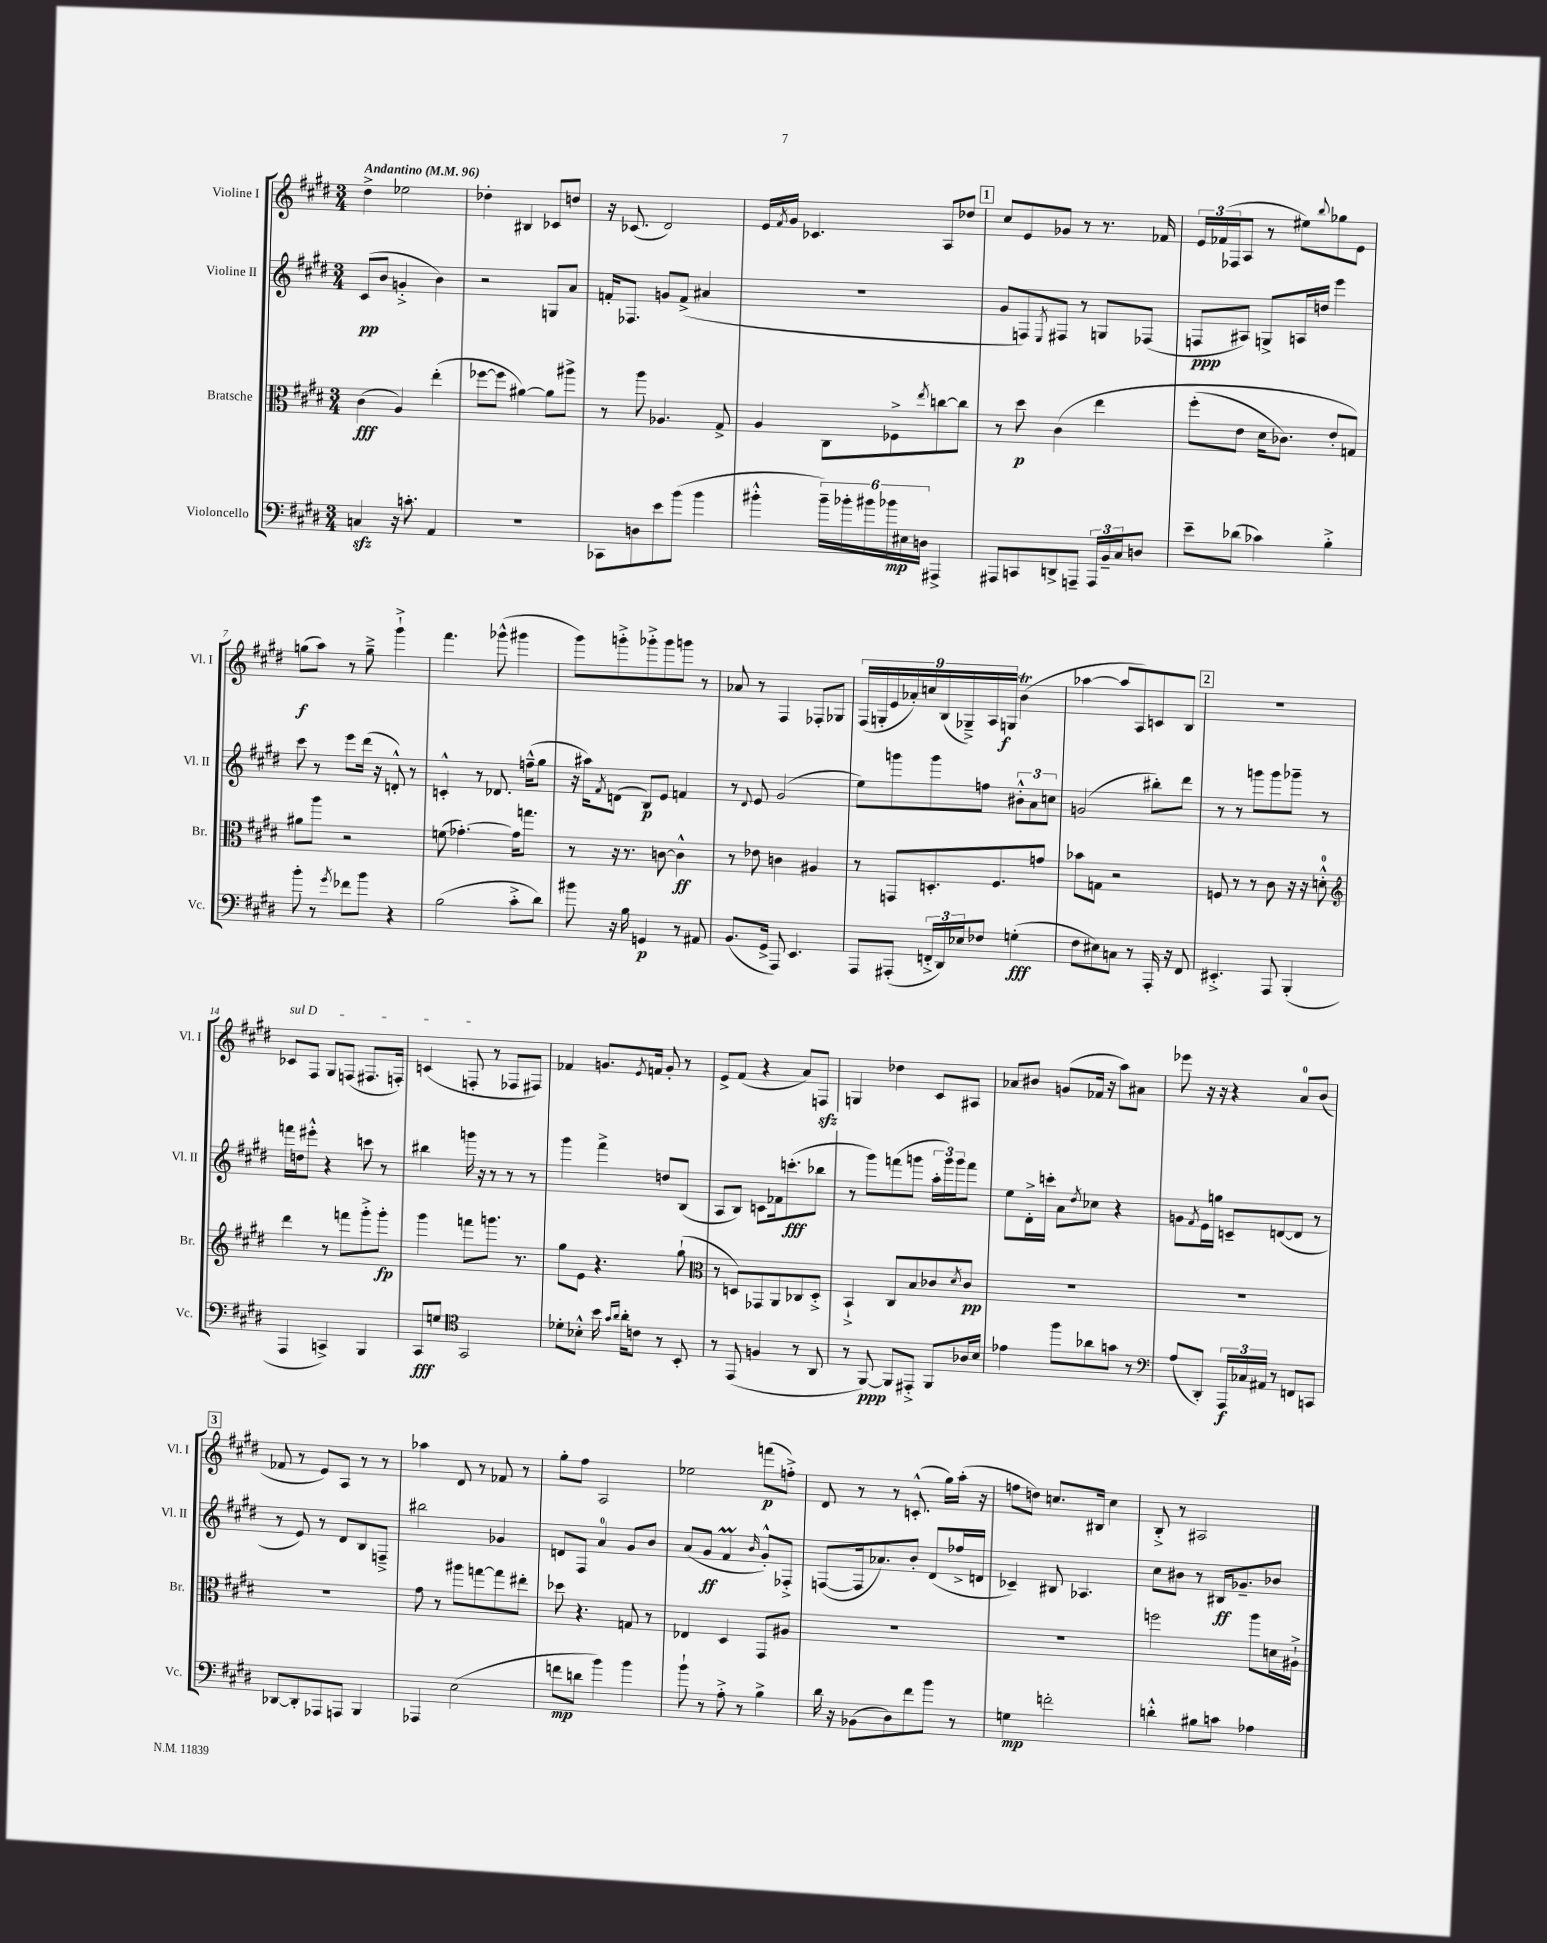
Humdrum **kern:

**kern	**kern	**kern	**kern
*staff4	*staff3	*staff2	*staff1
*clefF4	*clefC3	*clefG2	*clefG2
*k[f#c#g#d#]	*k[f#c#g#d#]	*k[f#c#g#d#]	*k[f#c#g#d#]
*M3/4	*M3/4	*M3/4	*M3/4
*MM96	*MM96	*MM96	*MM96
4C	(4c#	(8c#	4dd#^
.	.	8b	.
16r	4A)	4g'^	2ee-
8.c'	.	.	.
4AA	(4ee'	4b)	.
=	=	=	=
2.r	[8ff-	2r	4dd-'
.	8ff-]	.	.
.	[4a#)	.	4B#
.	8a#]	8G	8c-
.	8aa#^	8a	8dd
=	=	=	=
8CC-	8r	16f'	16r
.	.	8.F-	(8.c-
8D	8aa	.	.
8e	4.A-	8g	2d#)
(8b	.	(8f^	.
4b	.	4a#	.
.	8G#^	.	.
=	=	=	=
4b#'^^	4A	2.r	16e
.	.	.	8qf#
.	.	.	16g#
.	.	.	4.c-
24b#~)	8C#	.	.
24b-'	.	.	.
24b#	.	.	.
24b-	8F-^	.	.
24E#	.	.	.
24D	.	.	.
.	8qee	.	.
4AAA#^	[8cc	.	8A
.	8cc]	.	8dd-
=	=	=	=
8AAA#	8r	8g#	8cc#
8CC	8dd#	8F)	8e
.	.	8qE	.
8DD^	&(4c#	8F#	8g-
8AAA~	.	8r	8r
24AAA	4ee	8G	8.r
24BB~	.	.	.
24C#	.	.	.
8D	.	(8F-	.
.	.	.	16f-
=	=	=	=
8e~	(8ff#'	8F	24e
.	.	.	(24f-
.	.	.	24F-
(8d-	8e	8A#)	8A
4c-)	16d#	8G^	8r
.	8.c-)	.	.
.	.	16A	8ee#)
.	.	16dd	.
.	.	.	8qqbb
4B'^	8e'	4eee	8gg-
.	8G&)	.	8e
=	=	=	=
8b'	8a#	8ccc#	(8gg
8r	8aa	8r	8aa)
8qg#	.	.	.
8f-	2r	8eee	8r
8b	.	(16ddd#	8gg~^
.	.	16r	.
4r	.	8d'^^)	4ggg#`^
.	.	8r	.
=	=	=	=
(2B	(8f	4c'^^	4.fff#
.	[4.g-')	.	.
.	.	8r	.
.	.	8.d-	(8ggg-^^
8c#'^	16g-]	.	4ggg#
.	8.gg	(16ff~^^	.
8d#)	.	8gg#	.
=	=	=	=
8b#	8r	16r	8ggg#)
.	.	16aa#)	.
.	.	8qf#	.
16r	16r	(8d	8ggg'^
16B	8.r	.	.
4GG	.	8B)	8ggg-'^
.	[8c	8e	8ggg-
8r	4c^^]	4f	8ggg
8AA#	.	.	8r
=	=	=	=
(8.BB	8r	8r	8a-
.	.	8qqd#	.
.	8e-	8e	8r
16GG#^	.	.	.
8AAA)	4c	(2g#	4F#
4.EE	.	.	.
.	4A#	.	8F-'
.	.	.	8G-
=	=	=	=
8AAA	8r	8ee)	(18F#
.	.	.	18G'
.	.	.	18e
(8AAA#'	8GG	8ggg	.
.	.	.	18a-')
.	.	.	18cc
24FF'^	8.D'	8ggg	.
.	.	.	(18B
24DD#)	.	.	.
24E-	.	.	18G-~^)
8F-	.	8ff	.
.	.	.	18A
.	8.F#	.	.
.	.	.	18G
(4G'	.	12b#'^^	(4b
.	.	12a	.
.	8g	.	.
.	.	12cc	.
=	=	=	=
8F#	8b-	(2g	[4aa-
8E#)	8G	.	.
8C	2r	.	8aa-]
8r	.	.	8A)
16AAA'	.	8bb#')	8c
16r	.	.	.
8FF#	.	8ddd#	8B
=	=	=	=
4.EE#'^	8F	8r	2.r
.	8r	8r	.
.	8r	8ggg	.
8AAA	8c#	8ggg	.
(4BBB'	16r	8ggg-~	.
.	16r	.	.
.	8d'^^	8r	.
=	=	=	=
*	*clefG2	*	*
4AAA	4ddd#	16fff	8c-
.	.	16dd	.
.	.	8eee#'^^	8F#
4CC^)	8r	4r	8G#
.	8fff	.	(8F
4BBB	8ggg#'^	8ccc	8.F#
.	8ggg#'	8r	.
.	.	.	16F')
=	=	=	=
8CC#	4ggg#	4bb#	(4c
8G	.	.	.
*clefC4	*	*	*
2GG#	8fff	16ggg	8F'
.	.	16r	.
.	8.ggg	8r	8r
.	.	8r	8F-
.	8.r	.	.
.	.	8r	8F#)
=	=	=	=
8d-'	8gg#	4ggg#	4f-
8B-'^^	8e	.	.
16b	4.r	4fff#^	8.g
16qqg#	.	.	.
16qqa	.	.	.
16a'	.	.	.
8c	.	.	.
.	.	.	8qe
.	.	.	16f
8r	.	8dd	8g'
8BB'	(8gg#`	(8B	8r
=	=	=	=
*	*clefC3	*	*
8r	8r	8A	8e^
(8EE	8D)	8B)	(8f#
4F	8GG-	8c	4r
.	8AA	16f-	.
.	.	(8.ccc'	.
8r	8C-	.	8a)
8AA	8D'^	8bb-	8F
=	=	=	=
8r	4BB`^	8r	4G
[8FF#)	.	8ggg#)	.
8FF#]	8C#	(8fff	4dd-
8EE#'^	8B	8ggg	.
8FF#	8c-	24aa'	8c#
.	.	24ggg)	.
.	.	24ggg	.
.	8qd#	.	.
16A-	8c-	8fff	8A#
16B	.	.	.
=	=	=	=
4e-	2.r	8ee	8a-
.	.	16d#'^	8b#
.	.	16ccc'	.
8ff#	.	8a	(8g
.	.	8qdd#	.
8a-	.	8cc-	16f-
.	.	.	16r
8g	.	4r	8aa)
8r	.	.	8a#
=	=	=	=
*clefF4	*	*	*
(8A	2.r	8g	8eee-
.	.	8qf#	.
8DD#')	.	16e	16r
.	.	16gg	16r
24AAA	.	8c~	4r
24C-	.	.	.
24AA#	.	.	.
8r	.	([8d	.
8FF	.	8d]	8a
8CC	.	8r	(8b
=	=	=	=
[8DD-	2.r	8r	8f-
8DD-']	.	8e)	8r
8AAA-	.	8r	8e)
8AAA	.	8d#	8A
4BBB	.	8B	8r
.	.	8F~^	8r
=	=	=	=
4AAA-	8g#	2bb#	4aa-
.	8r	.	.
(2E	8aa#	.	8d#
.	[8gg	.	8r
.	8gg]	4g-	8f-
.	8ee#'	.	8r
=	=	=	=
8f	8dd-	8d	8gg#'
8d	4.r	8F#	8ff#
4b)	.	4a	2A
4b	8G	8g#	.
.	8r	8b	.
=	=	=	=
8b`	4E-	(8a	2ee-
8r	.	8g#	.
8A'^	4D#	4f#	.
8r	.	.	.
.	.	16qqb	.
4B^	8GG#	8g#'^^)	(8fff
.	8A#	8F-'^	8ff'^)
=	=	=	=
16d#	2.r	([8F	8d#
16r	.	.	.
(8BB-	.	16F]	8r
.	.	8.a-)	.
8D#)	.	.	8r
8f#	.	8b'	(8.c'^^
8b	.	(8d#	.
.	.	.	16gg#)
8r	.	16ff-^	(16aa'
.	.	16d	16r
=	=	=	=
4G	2.r	4c-~)	8ff
.	.	.	8dd)
2f'	.	8B#	8.cc
.	.	4.A-	.
.	.	.	16B#
.	.	.	4cc
=	=	=	=
4d'^^	2ff	8cc#	8B'^
.	.	8b#	8r
8B#	.	8r	2A#
8c	.	16B#	.
.	.	8.g-~	.
4A-	8aa	.	.
.	16d	8b-	.
.	16A#`^	.	.
==	==	==	==
*-	*-	*-	*-
